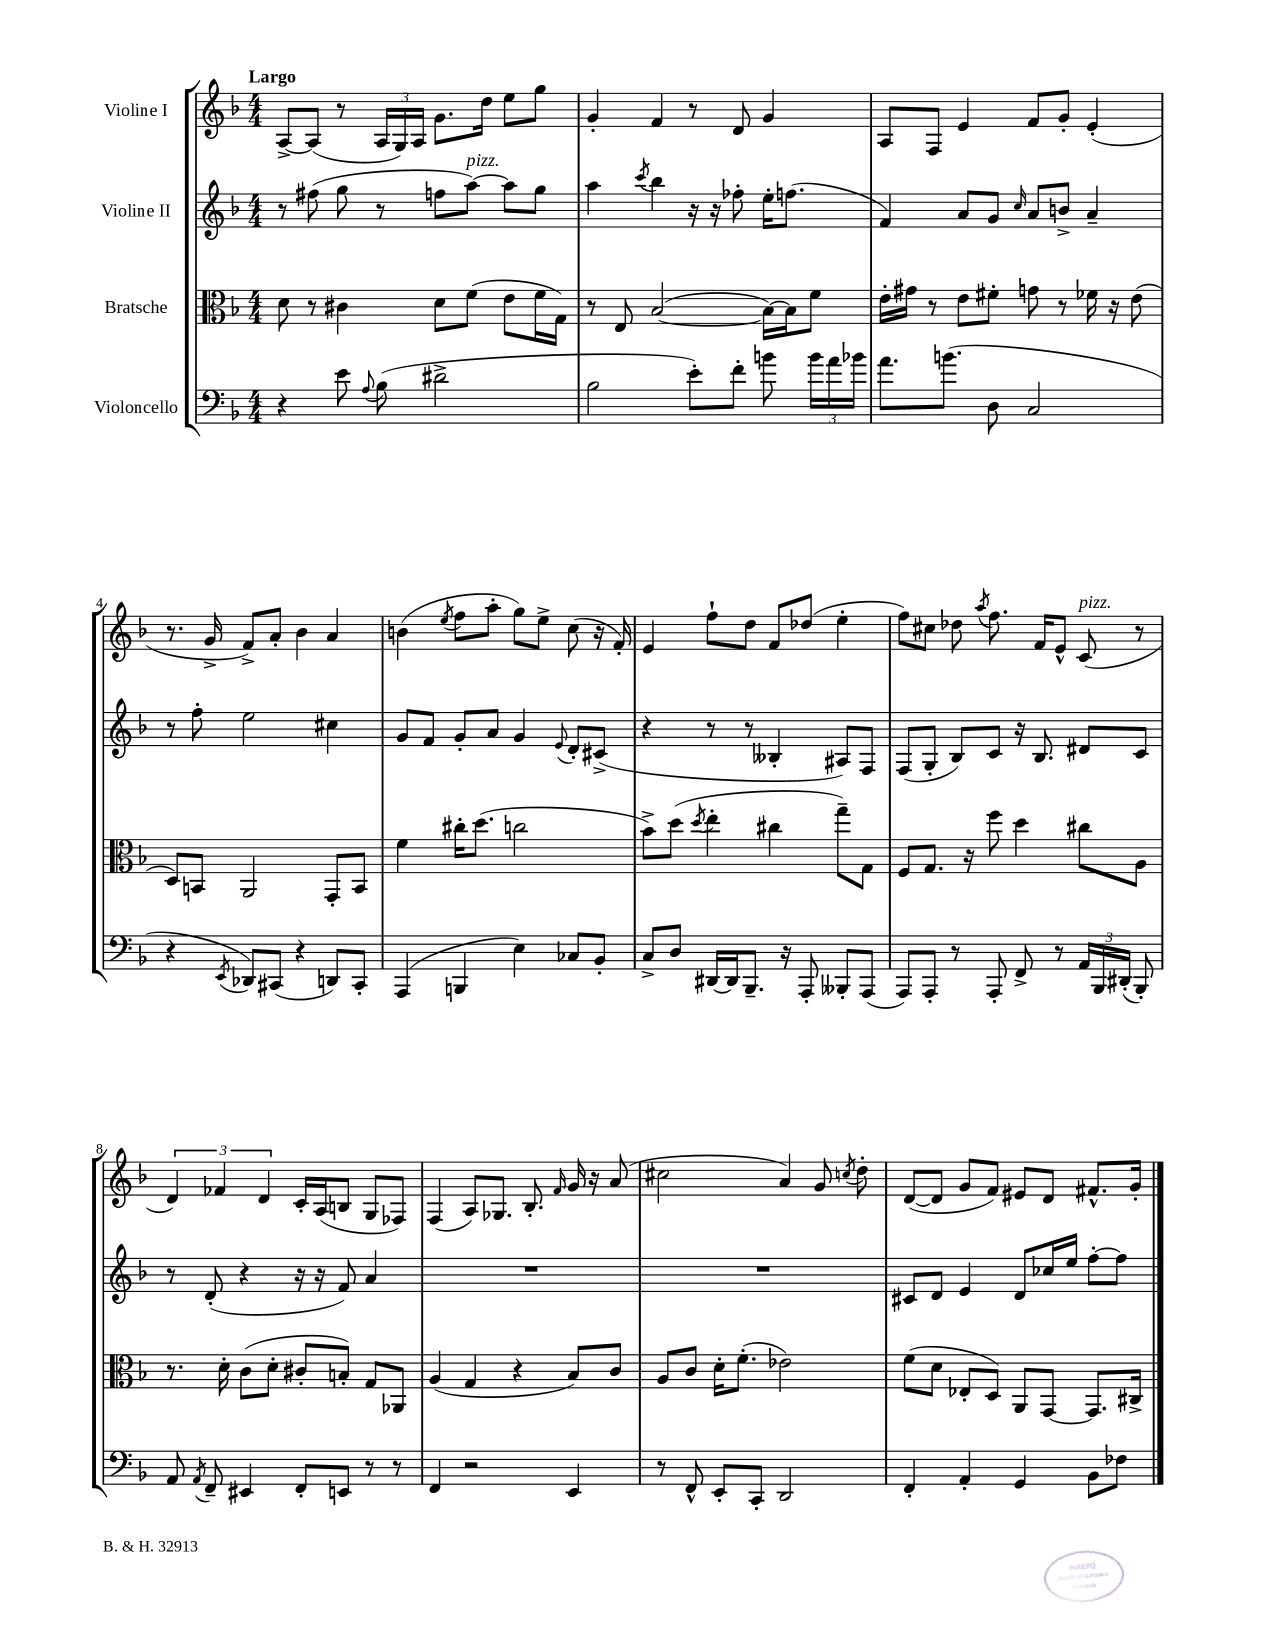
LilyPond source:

<<
\new StaffGroup <<
\new Staff = "s0" \with { instrumentName = "Violine I" } {
    \clef treble \key f \major \numericTimeSignature \time 4/4 \tempo "Largo"
    \autoBeamOff a8[~-> a8]( r8 \tuplet 3/2 { a16[ g16) a16] } g'8.[ d''16] e''8[ g''8] |
    g'4-. f'4 r8 d'8 g'4 |
    a8[ f8] e'4 f'8[ g'8]-. e'4-.( |
    r8. g'16-> f'8[->) a'8]-. bes'4 a'4 |
    b'4( \acciaccatura { e''8 } f''8[ a''8]-. g''8[) e''8]-> c''8( r16 f'16-.) |
    e'4 f''8[-! d''8] f'8[ des''8]( e''4-. |
    f''8[) cis''8] des''8 \acciaccatura { a''8 } f''8. f'16[ e'8]-^ c'8^\markup { \italic "pizz." }( r8 |
    \tuplet 3/2 { d'4) fes'4 d'4 } c'16[-. a16( b8] g8[ fes8]) |
    f4( a8[) ges8.] bes8.-. \grace { f'16 } g'16 r16 a'8( |
    cis''2 a'4) g'8 \acciaccatura { c''8 } d''8-. |
    d'8[~( d'8] g'8[ f'8]) eis'8[ d'8] fis'8.[-^ g'16]-. \bar "|." |
}
\new Staff = "s1" \with { instrumentName = "Violine II" } {
    \clef treble \key f \major \numericTimeSignature \time 4/4
    \autoBeamOff r8 fis''8( g''8 r8 f''8[ a''8]~^\markup { \italic "pizz." }) a''8[ g''8] |
    a''4 \acciaccatura { c'''8 } bes''4 r16 r16 fes''8-. e''16[-. f''8.]( |
    f'4) a'8[ g'8] \grace { c''16 } a'8[ b'8]-> a'4-- |
    r8 f''8-. e''2 cis''4 |
    g'8[ f'8] g'8[-. a'8] g'4 \appoggiatura { e'8 } d'8[-. cis'8]->( |
    r4 r8 r8 beses4-. ais8[) f8] |
    f8[( g8]-. bes8[) c'8] r16 bes8. dis'8[ c'8] |
    r8 d'8-.( r4 r16 r16 f'8) a'4 |
    R1 |
    R1 |
    cis'8[ d'8] e'4 d'8[ ces''16 e''16] f''8[~-. f''8] \bar "|." |
}
\new Staff = "s2" \with { instrumentName = "Bratsche" } {
    \clef alto \key f \major \numericTimeSignature \time 4/4
    \autoBeamOff d'8 r8 cis'4 d'8[ f'8]( e'8[ f'16 g16]) |
    r8 e8 bes2~( bes16[~) bes16 f'8] |
    e'16[-. gis'16] r8 e'8[ fis'8]-. g'8 r8 fes'16 r16 e'8( |
    d8[) b,8] a,2 g,8[-. b,8] |
    f'4 cis''16[-. d''8.]( c''2 |
    bes'8[->) d''8]( \acciaccatura { d''8 } e''4-. cis''4 g''8[--) g8] |
    f8[ g8.] r16 f''8 d''4 cis''8[ a8] |
    r8. d'16-. c'8[( d'8]-. cis'8[-. b8]-.) g8[ aes,8] |
    a4( g4 r4 bes8[) c'8] |
    a8[ c'8] d'16[-. f'8.]-.( ees'2) |
    f'8[( d'8] ees8[-. d8]) a,8[ g,8]~ g,8.[ cis16]-> \bar "|." |
}
\new Staff = "s3" \with { instrumentName = "Violoncello" } {
    \clef bass \key f \major \numericTimeSignature \time 4/4
    \autoBeamOff r4 e'8 \appoggiatura { a8 } bes8( dis'2-> |
    bes2 e'8[-.) f'8]-. b'8 \tuplet 3/2 { b'16[ a'16 bes'16] } |
    a'8.[ b'8.]( d8 c2 |
    r4 \acciaccatura { e,8 } des,8[) cis,8]( r4 d,8[) cis,8]-. |
    a,,4( b,,4 e4) ces8[ bes,8]-. |
    c8[-> d8] dis,16[~ dis,16 bes,,8.]-- r16 a,,8-. beses,,8[-. a,,8]( |
    a,,8[) a,,8]-. r8 a,,8-. f,8-> r8 \tuplet 3/2 { a,16[ bes,,16 dis,16]-.( } bes,,8-.) |
    a,8 \acciaccatura { a,8 } f,8-- eis,4 f,8[-. e,8] r8 r8 |
    f,4 r2 e,4 |
    r8 f,8-^ e,8[-. c,8]-. d,2 |
    f,4-. a,4-. g,4 bes,8[ fes8] \bar "|." |
}
>>
>>
